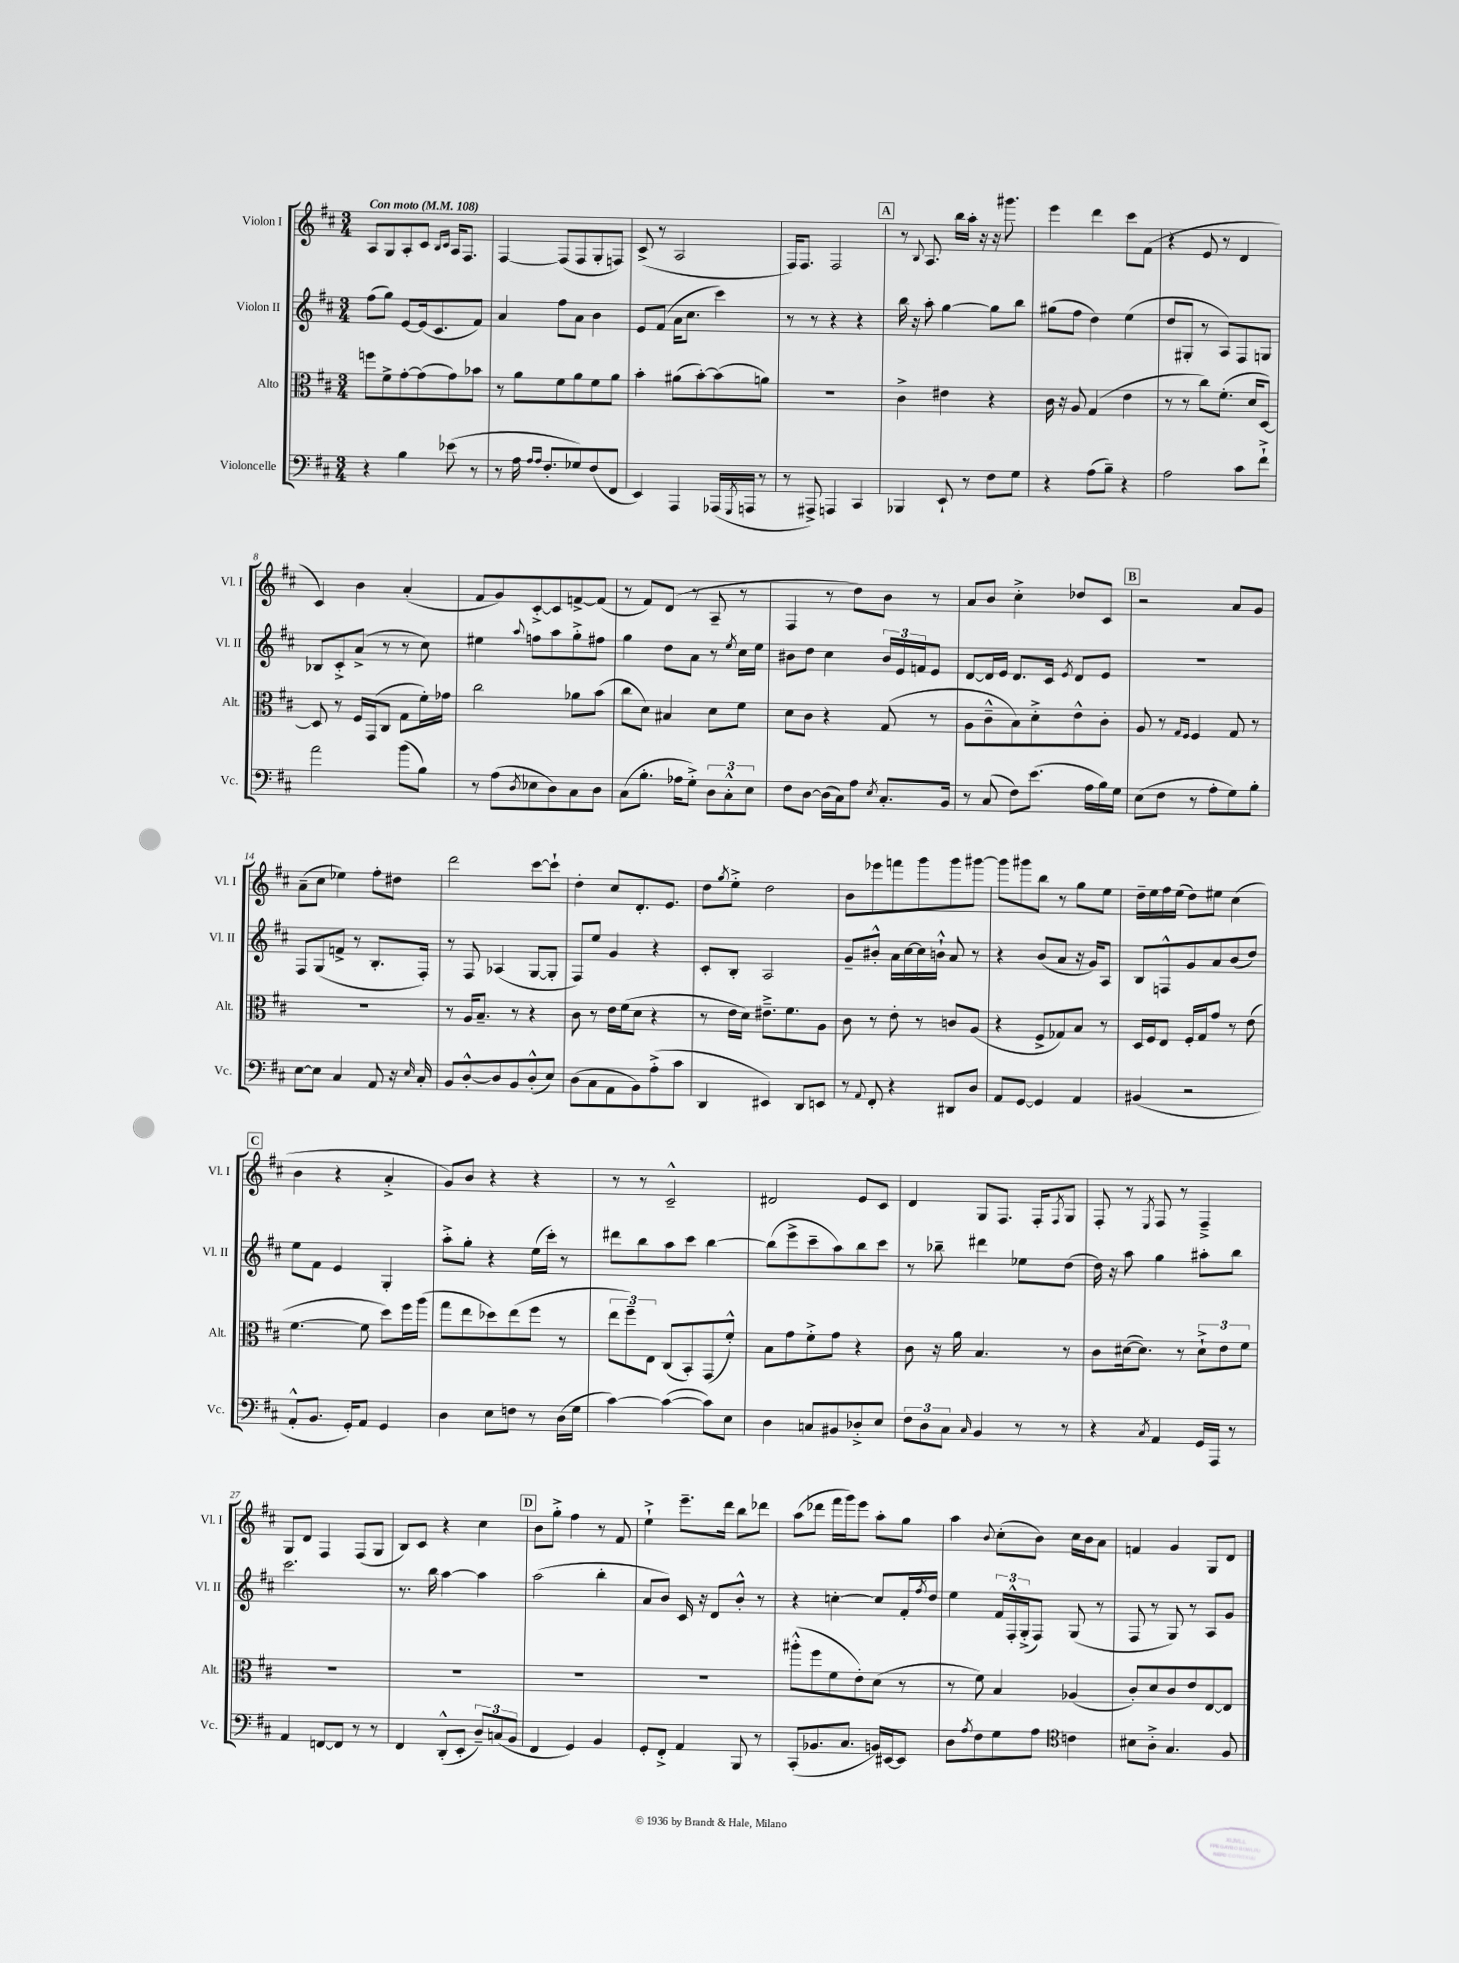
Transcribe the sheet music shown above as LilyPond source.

<<
\new StaffGroup <<
\new Staff = "s0" \with { instrumentName = "Violon I" shortInstrumentName = "Vl. I" } {
    \clef treble \key d \major \numericTimeSignature \time 3/4 \tempo "Con moto" 4 = 108
    a8 g8 a8-. cis'8 \grace { b16 cis'16 } a16 fis8. |
    fis4~ fis8( fis8 g8-. f8) |
    cis'8->( r8 a2 |
    fis16) fis8. fis2 |
    \mark \markup { \box "A" } r8 \appoggiatura { b8 } a8. b''16 a''16-. r16 r16 gis'''8. |
    e'''4 d'''4 cis'''8 fis'8( |
    r4 e'8 r8 d'4 |
    cis'4) b'4 a'4-.( |
    fis'8 g'8) cis'8~-.-> cis'8 f'8~-> f'8( |
    r8 fis'8) d'8( r8 a8-- r8 |
    fis4 r8 d''8) b'8 r8 |
    a'8 b'8 cis''4-.-> des''8 cis'8 |
    \mark \markup { \box "B" } r2 a'8 g'8 |
    a'8--( cis''8 ees''4) fis''8-. dis''8 |
    d'''2 cis'''8~ cis'''8-! |
    d''4-. cis''8 d'8.-. e'8. |
    d''8 \acciaccatura { g''8 } e''8-.-> d''2 |
    b'8 ees'''8 f'''8 g'''8 g'''8 gis'''8~ |
    gis'''8 gis'''8 b''8 r8 g''8 e''8 |
    d''16-- e''16 fis''16 e''16( d''8) eis''8 cis''4( |
    \mark \markup { \box "C" } b'4 r4 a'4-.-> |
    g'8) b'8 r4 r4 |
    r8 r8 cis'2---^ |
    dis'2 e'8 cis'8 |
    d'4 g8 fis8. fis16-. \acciaccatura { fis8 } g8 |
    fis8-. r8 \acciaccatura { e8 } fis8 r8 fis4---> |
    g8 d'8 fis4 fis8( g8 |
    b8) cis'8 r4 cis''4 |
    \mark \markup { \box "D" } b'8 g''8-.-> fis''4 r8 fis'8 |
    e''4-!-> e'''8.-- d'''16 b''8 des'''8 |
    a''8( des'''8 fis'''16 g'''16) e'''8 a''8-. g''8 |
    a''4 \appoggiatura { b'8 } cis''8-.( b'8) cis''16 b'16 a'8 |
    f'4 g'4 g8 d'8 \bar "|." |
}
\new Staff = "s1" \with { instrumentName = "Violon II" shortInstrumentName = "Vl. II" } {
    \clef treble \key d \major \numericTimeSignature \time 3/4
    fis''8( g''8) e'8~ e'16( cis'8. fis'8) |
    a'4 fis''8 a'8 b'4 |
    e'8 fis'8( a'16 cis''8. cis'''4) |
    r8 r8 r4 r4 |
    \mark \markup { \box "A" } b''16 r16 a''8-. g''4~ g''8 b''8 |
    gis''8( fis''8 d''4) e''4( |
    d''8 gis8-. r8 a8) fis8 g8 |
    bes8 cis'8-.-> a'8->( r8 r8 cis''8) |
    eis''4 \appoggiatura { a''8 } f''8 a''8 g''8-.-> fis''8 |
    g''4 d''8 a'8 r8 \acciaccatura { e''8 } cis''16 e''16 |
    bis'8 d''8 cis''4 \tuplet 3/2 { bis'16 e'16 f'16 } e'8 |
    d'8~ d'16 e'16 d'8. cis'16 \acciaccatura { e'8 } d'8 e'8 |
    \mark \markup { \box "B" } R2. |
    fis8 g8( f'8-> r8 b8.-. fis16-.) |
    r8 fis8 aes4( g8~ g8-. |
    fis8) e''8 g'4 r4 |
    cis'8-. b8-. a2 |
    g'8-- bis'8-.-^ a'16 cis''16~ cis''16 b'16-!-^ a'8 r8 |
    r4 b'8( a'8 r16 g'16) a8 |
    b8 f8-^ g'8 a'8 b'8( d''8) |
    \mark \markup { \box "C" } e''8 fis'8 e'4 g4-. |
    a''8-.-> g''8-. r4 e''16( cis'''16-.) r8 |
    dis'''8 b''8 a''8 cis'''8 b''4~ |
    b''8( e'''8-> cis'''8-- a''8) b''8 cis'''8 |
    r8 bes''8-- dis'''4 ees''8 d''8( |
    d''16) r16 a''8 g''4 ais''8-. b''8 |
    cis'''2. |
    r8. b''16 a''4~ a''4 |
    \mark \markup { \box "D" } a''2( b''4-. |
    a'8 b'8) cis'16 r16 d'8 b'8-.-^ r8 |
    r4 c''4~-. c''8 fis'16-. \acciaccatura { fis''8 } d''16 |
    e''4 \tuplet 3/2 { fis'16 fis16-.-^ g16-.->( } fis8) g8( r8 |
    fis8 r8 g8) r8 a8 g'8 \bar "|." |
}
\new Staff = "s2" \with { instrumentName = "Alto" shortInstrumentName = "Alt." } {
    \clef alto \key d \major \numericTimeSignature \time 3/4
    f''8 fis'8-> g'8~-. g'8( g'8) bes'8 |
    r8 a'8 fis'8 a'8 fis'8 a'8 |
    b'4-. ais'8( b'8~-.) b'8( a'8) |
    R2. |
    \mark \markup { \box "A" } cis'4-> eis'4 r4 |
    cis'16 r16 a8 g4( e'4 |
    r8 r8 cis''8) fis'8.-.( d'16 d8~) |
    d8 r8 fis16 g,16( cis8 g8 fis'16-.) ges'16 |
    cis''2 aes'8 b'8( |
    cis''8 d'8) bis4 d'8 fis'8 |
    d'8 cis'8 r4 g8( r8 |
    a8 cis'8---^ b8) d'8-.-> e'8-^ cis'8-. |
    \mark \markup { \box "B" } a8 r8 \grace { g16 fis16 } fis4 g8 r8 |
    R2. |
    r8 a16 b8.-- r8 r4 |
    cis'8 r8 e'16 fis'16( d'8 r4 |
    r8 e'16 d'16) eis'8.---> fis'8. a8 |
    cis'8 r8 e'8-. r8 c'8 a8( |
    r4 fis8-> ges8) b8 r8 |
    d16 fis16 e8 fis16-. g16 g'8 r8 e'8( |
    \mark \markup { \box "C" } fis'4.~ fis'8 d''8) fis''16 a''16( |
    g''8 e''8 des''8) e''8( fis''8 r8 |
    \tuplet 3/2 { e''8 fis''8--) e8 } cis8( b,8-.) g,8( fis'8-.-^) |
    b8 g'8 fis'8-.-> g'8 r4 |
    cis'8 r16 a'16 b4. r8 |
    cis'8 dis'16~( dis'8.) r8 \tuplet 3/2 { dis'8-!-> e'8 fis'8 } |
    R2. |
    R2. |
    \mark \markup { \box "D" } R2. |
    R2. |
    ais''8-.-^( fis''8 fis'8 e'8-.) d'8( r8 |
    r8 fis'8) b4 aes4( |
    cis'8-.) d'8 cis'8 e'8 e8~ e8 \bar "|." |
}
\new Staff = "s3" \with { instrumentName = "Violoncelle" shortInstrumentName = "Vc." } {
    \clef bass \key d \major \numericTimeSignature \time 3/4
    r4 b4 ees'8( r8 |
    r8 a16 \grace { a16 a16 } fis8.-. ges8) fis8( fis,8 |
    e,4) a,,4 aes,,16( \acciaccatura { g,,8 } a,,16 r8 |
    r8 ais,,8->) a,,4 cis,4 |
    \mark \markup { \box "A" } bes,,4 e,8-! r8 fis8 g8 |
    r4 a8( b8--) r4 |
    a2 cis'8 fis'8-!-> |
    a'2 b'8( b8) |
    r8 a8( \acciaccatura { d8 } ees8 d8) cis8 d8 |
    cis8( b8.-. aes16 g8-.->) \tuplet 3/2 { d8 cis8-.-^ e8 } |
    fis8 d8~ d16( cis16) a8 \acciaccatura { e8 } cis8.-. b,16 |
    r8 cis8( fis8) e'8.( a16 b16) g16 |
    \mark \markup { \box "B" } e8( fis8 r8 a8-. g8) b8-. |
    e8~ e8 cis4 a,8 r16 \grace { e16 } cis16-. |
    b,8 d8~-.-^ d8 b,8 d8-.-^( e8) |
    d8( cis8 a,8 b,8) a8-.->( cis'8 |
    d,4 eis,4) d,8 e,8 |
    r8 \appoggiatura { a,8 } fis,8-. r4 dis,8 d8 |
    a,8 g,8~ g,4 a,4 |
    bis,4( r2 |
    \mark \markup { \box "C" } a,8-.-^ b,8. g,16-.) a,8 g,4 |
    d4 e8 f8 r8 d16( g16 |
    cis'4~) cis'4~( cis'8) e8 |
    d4 c8 bis,8 des8-.-> e8 |
    \tuplet 3/2 { fis8 d8 cis8 } \grace { cis16 } b,4 r8 r8 |
    r4 \acciaccatura { cis8 } a,4 g,16 a,,16 r8 |
    a,4 f,8~ f,8 r8 r8 |
    fis,4 d,8-.-^( e,8-. \tuplet 3/2 { d8--) c8( b,8 } |
    \mark \markup { \box "D" } fis,4 g,4) b,4 |
    g,8-. fis,8-.-> a,4 b,,8 r8 |
    cis,8-.( bes,8. cis8. b,16) eis,16~ eis,8 |
    d8 \acciaccatura { a8 } fis8 g8 a8 \clef tenor c'4 |
    bis8 a8-.-> g4. fis8 \bar "|." |
}
>>
>>
